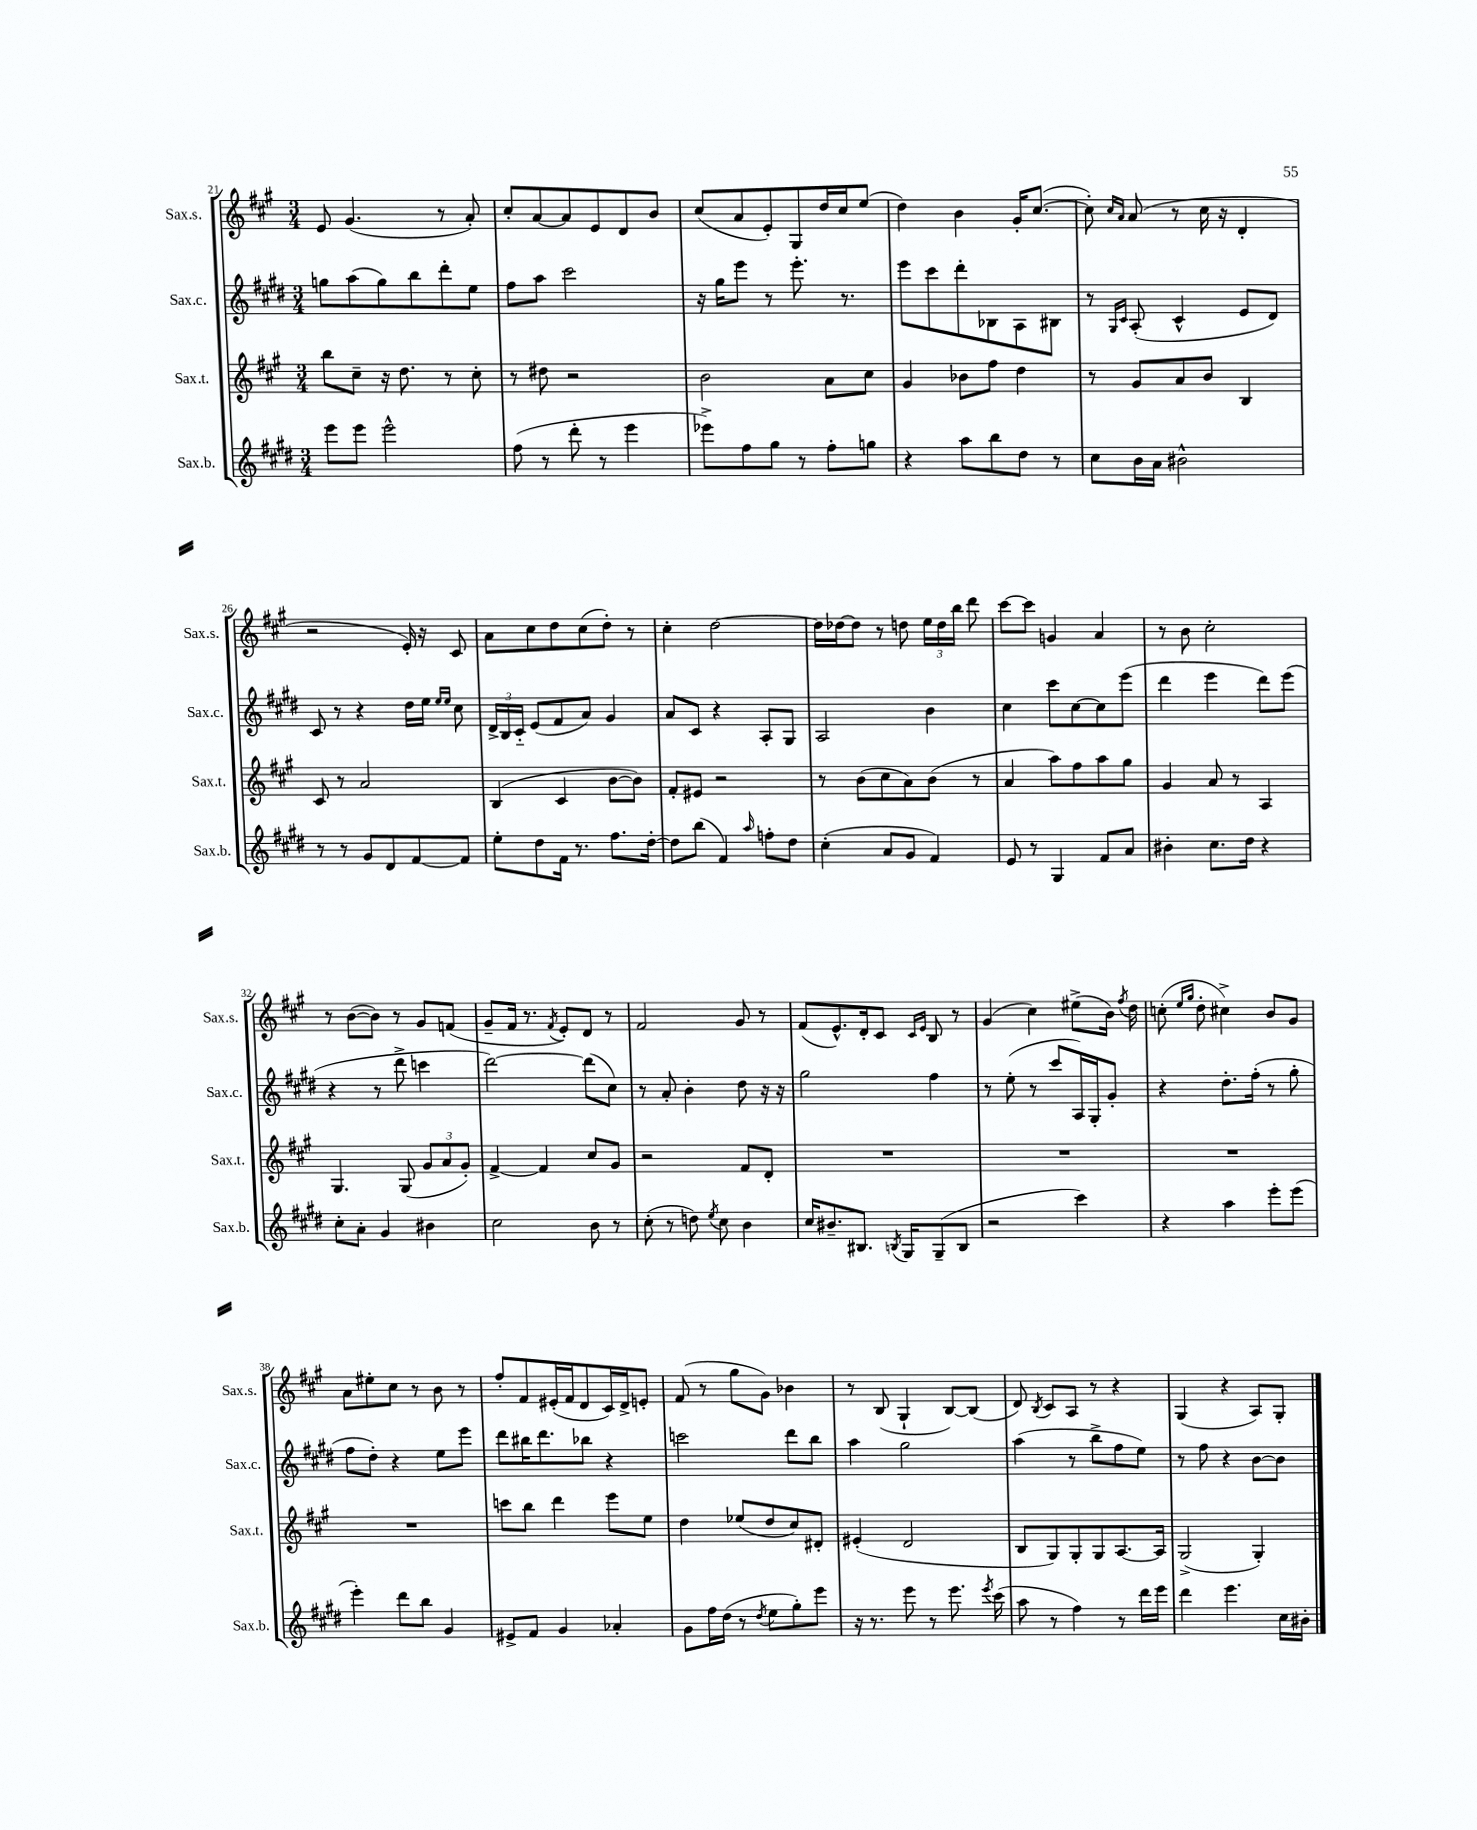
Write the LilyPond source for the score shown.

<<
\new StaffGroup <<
\new Staff = "s0" \with { instrumentName = "Sax.s." shortInstrumentName = "Sax.s." } {
    \clef treble \key a \major \numericTimeSignature \time 3/4
    \autoBeamOff e'8 gis'4.( r8 a'8-.) |
    cis''8[-. a'8~ a'8 e'8 d'8 b'8] |
    cis''8[( a'8 e'8-.) gis8 d''16 cis''16 e''8]( |
    d''4) b'4 gis'16[-. cis''8.]~( |
    cis''8-.) \grace { cis''16[ a'16] } a'8( r8 cis''16 r16 d'4-. |
    r2 e'16-.) r16 cis'8 |
    a'8[ cis''8 d''8 cis''8( d''8]-.) r8 |
    cis''4-. d''2~ |
    d''16[ des''16~ des''8] r8 d''8 \tuplet 3/2 { e''16[ d''16 b''16] } d'''8 |
    cis'''8[~ cis'''8] g'4 a'4 |
    r8 b'8 cis''2-. |
    r8 b'8[~( b'8]) r8 gis'8[ f'8]( |
    gis'8[-- fis'16] r8. \acciaccatura { fis'8 } e'8[-.) d'8] r8 |
    fis'2 gis'8 r8 |
    fis'8[( e'8.-^) d'16-. cis'8] \grace { cis'16[ e'16] } b8 r8 |
    gis'4( cis''4) eis''8[->( b'16]) \acciaccatura { fis''8 } d''16 |
    c''8-.( \grace { e''16[ gis''16] } d''8-. cis''4->) b'8[ gis'8] |
    a'8[ eis''8-. cis''8] r8 b'8 r8 |
    fis''8[-. fis'8 eis'16-.( fis'16 d'8 cis'16) d'16-> e'8]-. |
    fis'8( r8 gis''8[ gis'8]) bes'4 |
    r8 b8( gis4-! b8[~) b8]( |
    d'8) \acciaccatura { b8 } cis'8[ a8] r8 r4 |
    gis4( r4 a8[) gis8]-. \bar "|." |
}
\new Staff = "s1" \with { instrumentName = "Sax.c." shortInstrumentName = "Sax.c." } {
    \clef treble \key e \major \numericTimeSignature \time 3/4
    \autoBeamOff g''8[ a''8( g''8) b''8 dis'''8-. e''8] |
    fis''8[ a''8] cis'''2 |
    r16 gis''16[ e'''8] r8 e'''8.-. r8. |
    e'''8[ cis'''8 dis'''8-. bes8 a8 bis8] |
    r8 \grace { gis16[ cis'16] } a8-.( cis'4-^ e'8[ dis'8]) |
    cis'8 r8 r4 dis''16[ e''16] \grace { e''16[ e''16] } cis''8 |
    \tuplet 3/2 { dis'16[-> b16 cis'16]-_ } e'8[( fis'8 a'8]) gis'4 |
    a'8[ cis'8] r4 a8[-. gis8] |
    a2 b'4 |
    cis''4 cis'''8[ cis''8~ cis''8 e'''8]( |
    dis'''4 e'''4 dis'''8[) e'''8]( |
    r4 r8 dis'''8-> c'''4 |
    dis'''2~) dis'''8[( cis''8]) |
    r8 a'8-. b'4-. dis''8 r16 r16 |
    gis''2 fis''4 |
    r8 e''8-.( r8 cis'''8[ a16) gis16-. gis'8]-. |
    r4 dis''8.[-. fis''16]-.( r8 gis''8-. |
    fis''8[ dis''8]-.) r4 e''8[ e'''8] |
    dis'''8[ bis''16 dis'''8. bes''8] r4 |
    c'''2 dis'''8[ b''8] |
    a''4 gis''2 |
    a''4( r8 b''8[-> fis''8 e''8]) |
    r8 fis''8 r4 b'8[~ b'8] \bar "|." |
}
\new Staff = "s2" \with { instrumentName = "Sax.t." shortInstrumentName = "Sax.t." } {
    \clef treble \key a \major \numericTimeSignature \time 3/4
    \autoBeamOff b''8[ cis''8]-- r16 d''8. r8 cis''8-. |
    r8 dis''8 r2 |
    b'2 a'8[ cis''8] |
    gis'4 bes'8[ fis''8] d''4 |
    r8 gis'8[ a'8 b'8] b4 |
    cis'8 r8 a'2 |
    b4( cis'4 b'8[~ b'8]) |
    fis'8[-. eis'8] r2 |
    r8 b'8[( cis''8 a'8) b'8]( r8 |
    a'4 a''8[) fis''8 a''8 gis''8] |
    gis'4 a'8 r8 a4 |
    gis4. gis8( \tuplet 3/2 { gis'8[ a'8 gis'8]-.) } |
    fis'4~-> fis'4 cis''8[ gis'8] |
    r2 fis'8[ d'8]-. |
    R2. |
    R2. |
    R2. |
    R2. |
    c'''8[ b''8] d'''4 e'''8[ e''8] |
    d''4 ees''8[( d''8 cis''8) dis'8]-. |
    eis'4-.( d'2 |
    b8[ gis8) gis8-. gis8 a8.~ a16] |
    gis2->( gis4-.) \bar "|." |
}
\new Staff = "s3" \with { instrumentName = "Sax.b." shortInstrumentName = "Sax.b." } {
    \clef treble \key e \major \numericTimeSignature \time 3/4
    \autoBeamOff e'''8[ e'''8] e'''2-^ |
    fis''8( r8 dis'''8-. r8 e'''4 |
    ees'''8[->) fis''8 gis''8] r8 fis''8[-. g''8] |
    r4 a''8[ b''8 dis''8] r8 |
    cis''8[ b'16 a'16] bis'2-^ |
    r8 r8 gis'8[ dis'8 fis'8~ fis'8] |
    e''8[-. dis''8 fis'16] r8. fis''8.[ dis''16]~-. |
    dis''8[ b''8]( fis'4) \grace { a''16 } f''8[-. dis''8] |
    cis''4-.( a'8[ gis'8] fis'4) |
    e'8 r8 gis4 fis'8[ a'8] |
    bis'4-. cis''8.[ dis''16] r4 |
    cis''8[-. a'8]-. gis'4 bis'4 |
    cis''2 b'8 r8 |
    cis''8-.( r8 d''8) \acciaccatura { e''8 } cis''8 b'4 |
    cis''16[ bis'8.-- bis8.] \acciaccatura { b8 } gis16[ gis8--( b8] |
    r2 cis'''4) |
    r4 a''4 e'''8[-. e'''8]( |
    e'''4-.) dis'''8[ b''8] gis'4 |
    eis'8[-> fis'8] gis'4 aes'4-. |
    gis'8[ fis''16 dis''16]( r8 \acciaccatura { dis''8 } e''8[ gis''8-.) e'''8] |
    r16 r8. e'''8 r8 e'''8. \acciaccatura { e'''8 } cis'''16( |
    a''8 r8 fis''4) r8 dis'''16[ e'''16] |
    dis'''4 e'''4. cis''16[ bis'16]-. \bar "|." |
}
>>
>>
\layout { \context { \Score currentBarNumber = #21 } }
